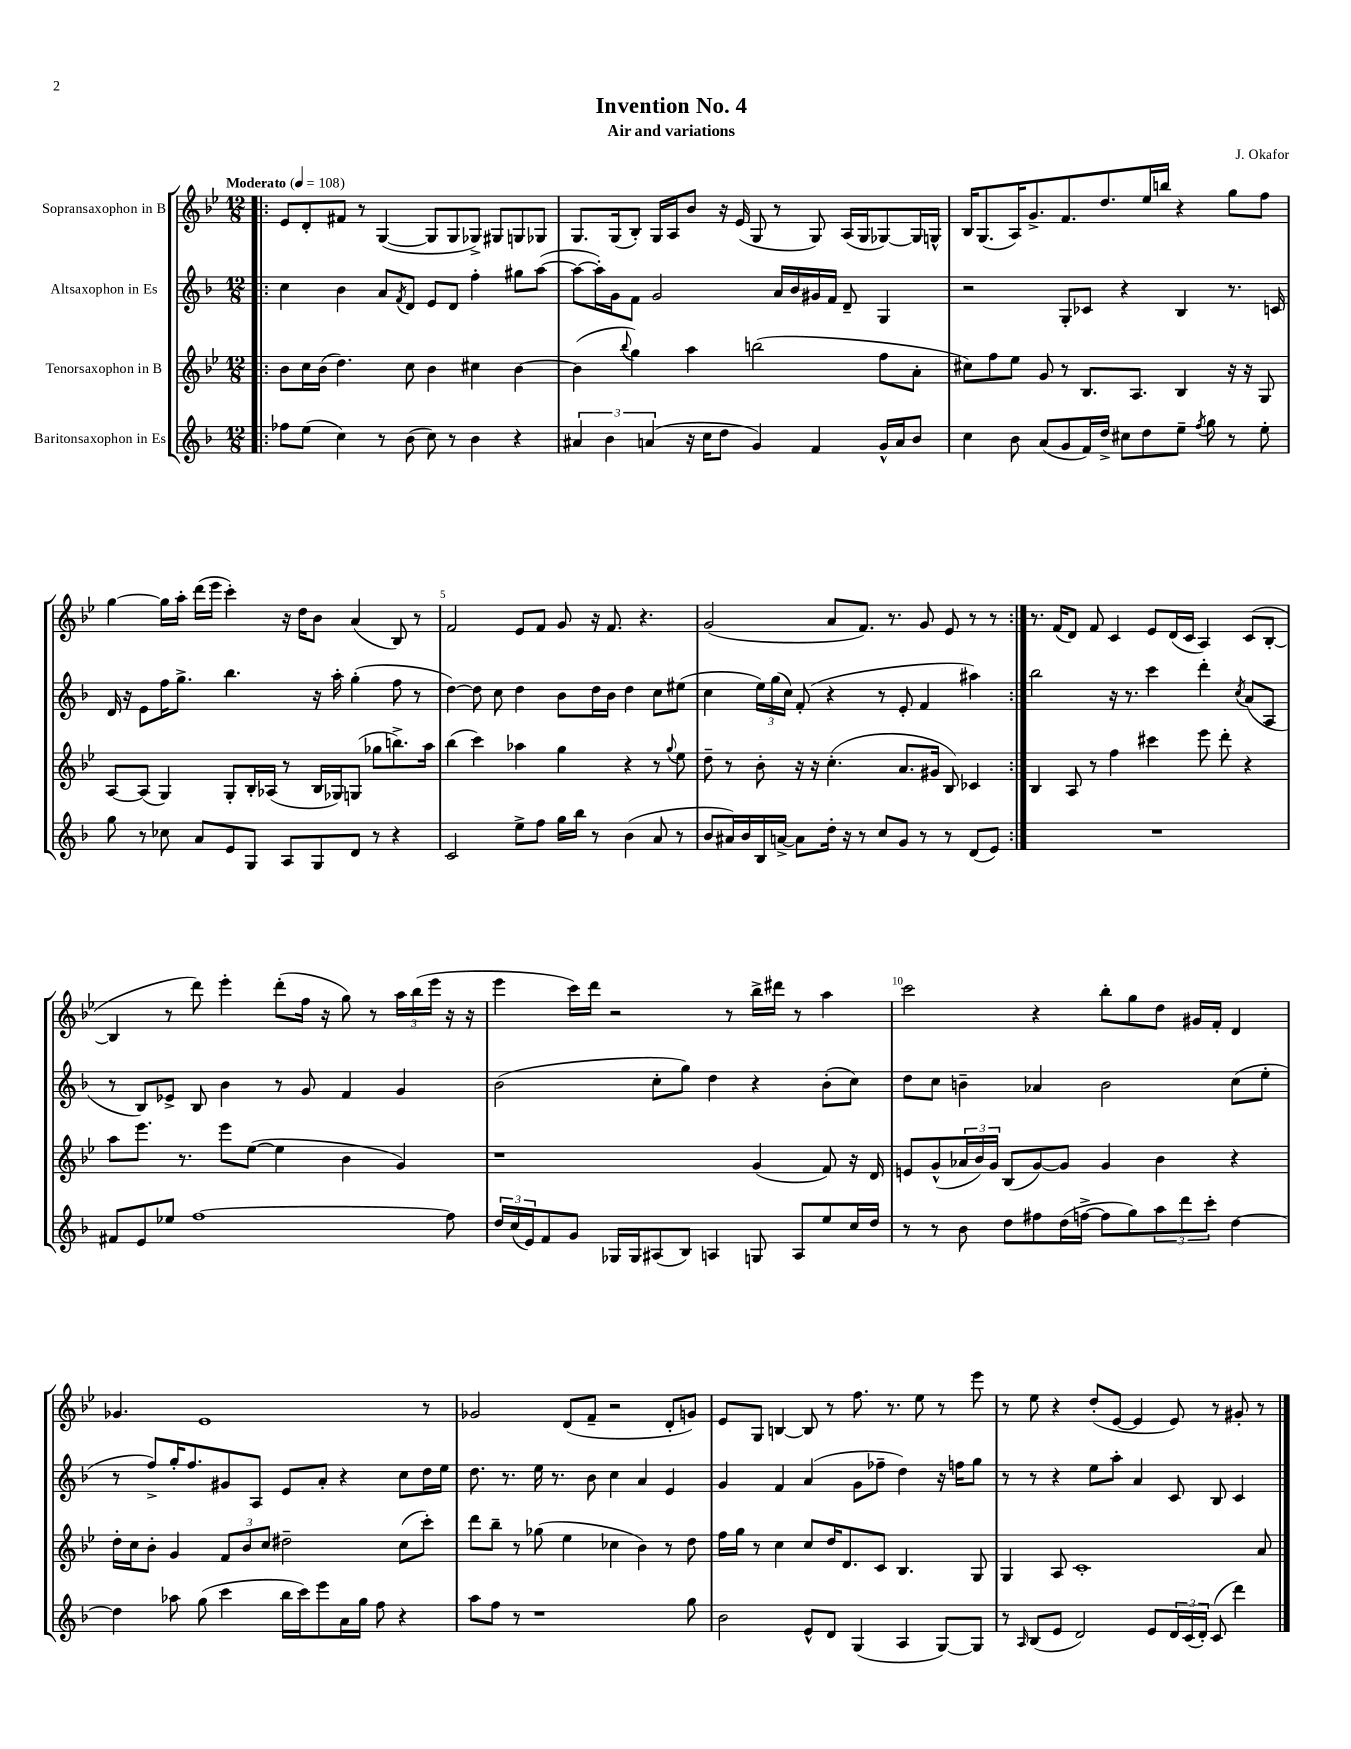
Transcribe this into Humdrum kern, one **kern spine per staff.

**kern	**kern	**kern	**kern
*staff4	*staff3	*staff2	*staff1
*clefG2	*clefG2	*clefG2	*clefG2
*k[b-]	*k[b-e-]	*k[b-]	*k[b-e-]
*M12/8	*M12/8	*M12/8	*M12/8
*MM108	*MM108	*MM108	*MM108
=!|:	=!|:	=!|:	=!|:
8ff-	8b-	4cc	8e-
(8ee	16cc	.	8d'
.	(16b-	.	.
4cc)	4.dd)	4b-	8f#
.	.	.	8r
8r	.	8a	([4G
.	.	8qf	.
(8b-	8cc	8d	.
8cc)	4b-	8e	8G]
8r	.	8d	8G
4b-	4cc#	4ff'	8G-^)
.	.	.	8G#
4r	[4b-	8gg#	8G
.	.	([8aa	8G-
=	=	=	=
6a#	(4b-]	8aa_	8.G
.	.	16aa'])	.
6b-	.	.	.
.	.	16g	(16G
.	8qqbb-	.	.
.	4gg)	8f	8B-')
(6a	.	.	.
.	.	2g	16G
.	.	.	16A
16r	4aa	.	8b-
16cc	.	.	.
8dd	.	.	16r
.	.	.	(16e-
4g)	(2bb	.	8G
.	.	16a	8r
.	.	16b-	.
4f	.	16g#	8G)
.	.	16f	.
.	.	8d~	(16A
.	.	.	16G
16g^^	8ff	4G	[8G-)
16a	.	.	.
8b-	8a'	.	16G-]
.	.	.	16G^^
=	=	=	=
4cc	8cc#)	2r	16B-
.	.	.	(8.G
.	8ff	.	.
8b-	8ee-	.	16A)
.	.	.	8.g^
(8a	8g	.	.
8g	8r	8G'	8.f
16f)	8.B-	8c-	.
16dd^	.	.	8.dd
8cc#	.	4r	.
.	8.A	.	.
8dd	.	.	16ee-
.	.	.	16bb
8ee~	4B-	4B-	4r
8qff	.	.	.
8gg	.	.	.
8r	16r	8.r	8gg
.	16r	.	.
8ee'	8G	.	8ff
.	.	16c	.
=	=	=	=
8gg	[8A	16d	[4gg
.	.	16r	.
8r	(8A]	8e	.
8cc-	4G)	16ff	16gg]
.	.	8.gg^	16aa'
8a	.	.	(16ddd
.	.	.	16eee-
8e	8G'	4.bb-	4ccc')
8G	16B-'	.	.
.	(16A-	.	.
8A	8r	.	16r
.	.	.	16dd
8G	16B-	16r	8b-
.	16G-)	16aa'	.
8d	(8G	(4gg'	(4a
8r	8gg-	.	.
4r	8.bb^)	8ff	8B-)
.	.	8r	8r
.	16aa	.	.
=	=	=	=
2c	(4bb-	[4dd)	2f
.	4ccc)	8dd]	.
.	.	8cc	.
8ee^	4aa-	4dd	8e-
8ff	.	.	8f
16gg	4gg	8b-	8g
16bb-	.	.	.
8r	.	16dd	16r
.	.	16b-	8.f
(4b-	4r	4dd	.
.	.	.	4.r
8a	8r	8cc	.
.	8qqgg	.	.
8r	8ee-	(8ee#	.
=	=	=	=
8b-	8dd~	4cc	(2g
16a#)	8r	.	.
16b-	.	.	.
16B-	8b-'	24ee)	.
.	.	(24gg	.
[16a^	.	.	.
.	.	24cc)	.
8a]	16r	(8f'	.
.	16r	.	.
16dd'	(4.cc'	4r	8a
16r	.	.	.
8r	.	.	8.f)
8cc	.	8r	.
.	.	.	8.r
8g	8.a	8e'	.
8r	.	4f	8g
.	16g#	.	.
8r	8B-)	.	8e-
(8d	4c-	4aa#)	8r
8e)	.	.	8r
=:|!	=:|!	=:|!	=:|!
1.r	4B-	2bb-	8.r
.	.	.	(16f
.	8A	.	8d)
.	8r	.	8f
.	4ff	16r	4c
.	.	8.r	.
.	4ccc#	4ccc	8e-
.	.	.	(16d
.	.	.	16c
.	8eee-	4ddd'	4A)
.	8ddd'	.	.
.	.	8qcc	.
.	4r	(8a	(8c
.	.	8A	[8B-'
=	=	=	=
8f#	8aa	8r	4B-]
8e	8.eee-	8B-)	.
8ee-	.	8e-^	8r
.	8.r	.	.
[1ff	.	8B-	8ddd)
.	8eee-	4b-	4eee-'
.	([8ee-	.	.
.	4ee-]	8r	(8ddd'
.	.	8g	16ff
.	.	.	16r
.	4b-	4f	8gg)
.	.	.	8r
.	4g)	4g	24aa
.	.	.	(24bb-
.	.	.	24eee-
8ff]	.	.	16r
.	.	.	16r
=	=	=	=
24dd	1r	(2b-	4eee-
(24cc	.	.	.
24e)	.	.	.
8f	.	.	.
8g	.	.	16ccc)
.	.	.	16ddd
16G-	.	.	2r
16G-	.	.	.
(8A#	.	8cc'	.
8B-)	.	8gg)	.
4A	.	4dd	.
.	.	.	8r
8G	(4g	4r	16bb-^
.	.	.	16ddd#
8A	.	.	8r
8ee	8f)	(8b-'	4aa
16cc	16r	8cc)	.
16dd	16d	.	.
=	=	=	=
8r	8e	8dd	2ccc
8r	(8g^^	8cc	.
8b-	24a-	4b~	.
.	24b-)	.	.
.	24g	.	.
8dd	(8B-	.	.
8ff#	[8g)	4a-	4r
(16dd	8g]	.	.
[16ff^	.	.	.
8ff]	4g	2b	8bb-'
8gg)	.	.	8gg
12aa	4b-	.	8dd
12ddd	.	.	.
.	.	.	16g#
12ccc'	.	.	.
.	.	.	16f'
[4dd	4r	(8cc	4d
.	.	8ee'	.
=	=	=	=
4dd]	16dd'	8r	4.g-
.	16cc	.	.
.	8b-'	8ff^)	.
8aa-	4g	16gg'	.
.	.	8.ff	.
(8gg	.	.	1e-
4ccc	12f	8g#	.
.	12b-	.	.
.	.	8A	.
.	12cc	.	.
16bb-	2dd#~	8e	.
16ccc)	.	.	.
8eee	.	8a'	.
16a	.	4r	.
16gg	.	.	.
8ff	.	.	.
4r	(8cc	8cc	.
.	8ccc')	16dd	8r
.	.	16ee	.
=	=	=	=
8aa	8ddd	8.dd	2g-
8ff	8bb-~	.	.
.	.	8.r	.
8r	8r	.	.
1r	(8gg-	16ee	.
.	.	8.r	.
.	4ee-	.	(8d
.	.	8b-	8f~
.	4cc-	4cc	2r
.	4b-)	4a	.
.	8r	4e	8d'
8gg	8dd	.	8g)
=	=	=	=
2b-	16ff	4g	8e-
.	16gg	.	.
.	8r	.	8G
.	4cc	4f	[4B
8e^^	8cc	(4a	8B]
8d	16dd	.	8r
.	8.d	.	.
(4G	.	8g	8.ff
.	8c	8ff-~	.
.	.	.	8.r
4A	4.B-	4dd)	.
.	.	.	8ee-
[8G)	.	16r	8r
.	.	16ff	.
8G]	8G	8gg	8eee-
=	=	=	=
8r	4G	8r	8r
16qqA	.	.	.
(8B-	.	8r	8ee-
8e	8A	4r	4r
2d)	1c'	.	.
.	.	8ee	(8dd'
.	.	8aa'	[8e-
.	.	4a	4e-]
8e	.	.	.
24d	.	8c	8e-)
(24c	.	.	.
24d')	.	.	.
(8c	.	8B-	8r
4ddd)	.	4c	8g#'
.	8a	.	8r
==	==	==	==
*-	*-	*-	*-
